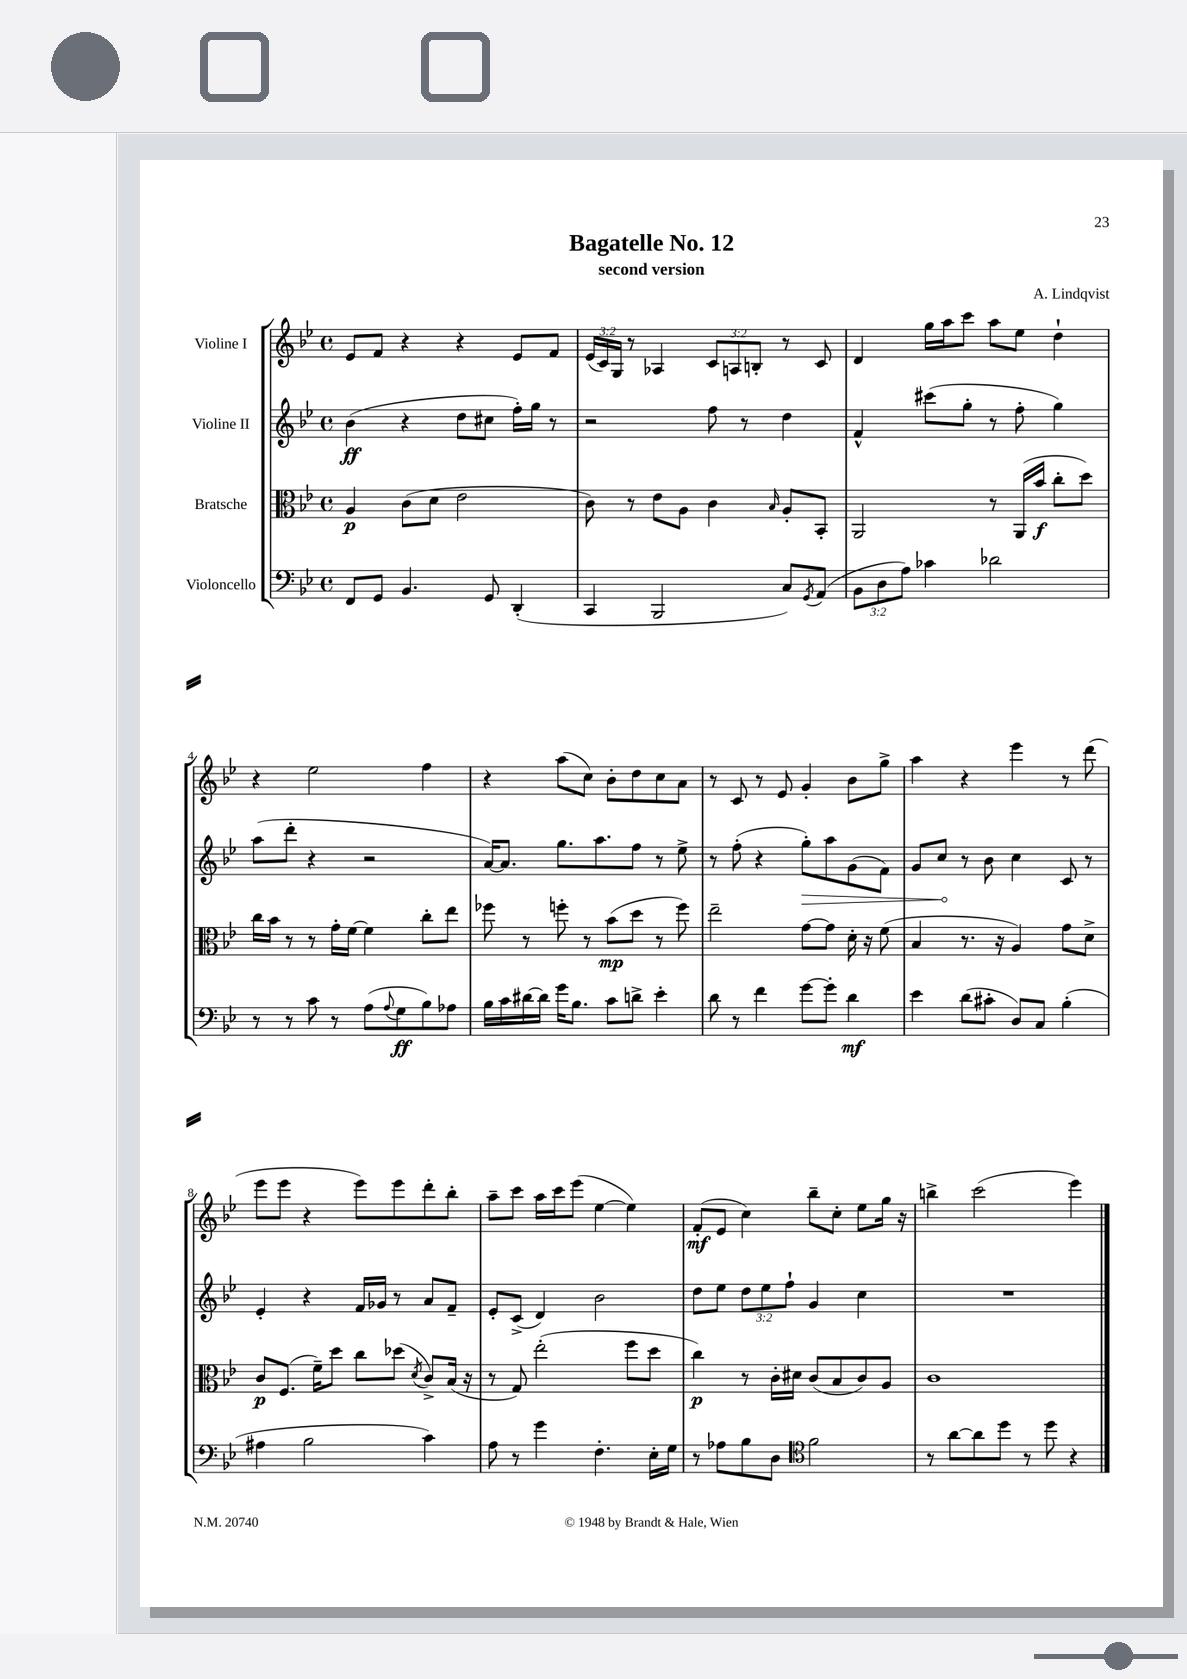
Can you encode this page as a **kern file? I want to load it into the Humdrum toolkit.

**kern	**dynam	**kern	**dynam	**kern	**dynam	**kern	**dynam
*part4	*part4	*part3	*part3	*part2	*part2	*part1	*part1
*staff4	*staff4	*staff3	*staff3	*staff2	*staff2	*staff1	*staff1
*I"Violoncello	*	*I"Bratsche	*	*I"Violine II	*	*I"Violine I	*
*clefF4	*	*clefC3	*	*clefG2	*	*clefG2	*
*k[b-e-]	*	*k[b-e-]	*	*k[b-e-]	*	*k[b-e-]	*
*M4/4	*	*M4/4	*	*M4/4	*	*M4/4	*
*met(c)	*	*met(c)	*	*met(c)	*	*met(c)	*
=1	=1	=1	=1	=1	=1	=1	=1
8FF/L	.	4A/	p	(4b-\	ff	8e-/L	.
8GG/J	.	.	.	.	.	8f/J	.
4.BB-/	.	(8c\L	.	4r	.	4r	.
.	.	8d\J	.	.	.	.	.
.	.	2e-\	.	8dd\L	.	4r	.
8GG/	.	.	.	8cc#X\J	.	.	.
(4DD'/	.	.	.	16ff'\LL)	.	8e-/L	.
.	.	.	.	16gg\JJ	.	.	.
.	.	.	.	8r	.	8f/J	.
=2	=2	=2	=2	=2	=2	=2	=2
4CC/	.	8c\)	.	2r	.	(24e-/LL	.
.	.	.	.	.	.	24c/)	.
.	.	.	.	.	.	24G/JJ	.
.	.	8r	.	.	.	8r	.
2BBB-/	.	8e-\L	.	.	.	4A-X/	.
.	.	8A\J	.	.	.	.	.
.	.	4c\	.	8ff\	.	12c/L	.
.	.	.	.	.	.	12An/	.
.	.	.	.	8r	.	.	.
.	.	.	.	.	.	12Bn'/J	.
.	.	16qqB-/	.	.	.	.	.
8C/L)	.	8A'/L	.	4dd\	.	8r	.
8qGG/	.	.	.	.	.	.	.
(8AA/J	.	8BB-'/J	.	.	.	8c/	.
=3	=3	=3	=3	=3	=3	=3	=3
12BB-\L	.	2AA/	.	4f^^/	.	4d/	.
12D\	.	.	.	.	.	.	.
12A\J)	.	.	.	.	.	.	.
4c-X\	.	.	.	(8ccc#X\L	.	16gg\LL	.
.	.	.	.	.	.	16aa\J	.
.	.	.	.	8gg'\J	.	8ccc\J	.
2d-X\	.	8r	.	8r	.	8aa\L	.
.	.	(16AA/LL	.	8ff'\	.	8ee-\J	.
.	.	16b-/JJ	f	.	.	.	.
.	.	8cc'\L	.	4gg\)	.	4dd`\	.
.	.	8dd\J)	.	.	.	.	.
!!LO:LB:g=z
=4	=4	=4	=4	=4	=4	=4	=4
8r	.	16cc\LL	.	(8aa\L	.	4r	.
.	.	16b-\JJ	.	.	.	.	.
8r	.	8r	.	8ddd'\J	.	.	.
8c\	.	8r	.	4r	.	2ee-\	.
8r	.	16g'\LL	.	.	.	.	.
.	.	[16f\JJ	.	.	.	.	.
(8A\L	.	4f\]	.	2r	.	.	.
8qqA/	.	.	.	.	.	.	.
8G\	ff	.	.	.	.	.	.
8B-\)	.	8cc'\L	.	.	.	4ff\	.
8A-X\J	.	8ee-\J	.	.	.	.	.
=5	=5	=5	=5	=5	=5	=5	=5
16B-\LL	.	8ff-X\	.	[16a/KL)	.	4r	.
16c\	.	.	.	8.a/J]	.	.	.
[16d#X\	.	8r	.	.	.	.	.
16d#\JJ]	.	.	.	.	.	.	.
16g\KL	.	8ffn'\	.	8.gg\L	.	(8aa\L	.
8.B-\J	.	.	.	.	.	.	.
.	.	8r	.	.	.	8cc\J)	.
.	.	.	.	8.aa\	.	.	.
8c\L	.	(8b-\L	mp	.	.	8b-'\L	.
8dn^\J	.	8dd\J	.	8ff\J	.	8dd\	.
4e-'\	.	8r	.	8r	.	8cc\	.
.	.	8ff\)	.	8ee-^\	.	8a\J	.
=6	=6	=6	=6	=6	=6	=6	=6
8d\	.	2ee-~\	.	8r	.	8r	.
8r	.	.	.	(8ff'\	.	8c/	.
4f\	.	.	.	4r	.	8r	.
.	.	.	.	.	.	8e-/	.
!	!	!	!	!	!LO:HP:b	!	!
[8g\L	.	[8g\L	.	8gg'\L)	>	4g'/	.
8g'\J]	.	8g\J]	.	8aa\	.	.	.
4d\	mf	16d'\	.	(8g\	.	8b-\L	.
.	.	16r	.	.	.	.	.
.	.	(8f\	.	8f\J)	.	8gg^\J	.
=7	=7	=7	=7	=7	=7	=7	=7
4e-\	.	4B-/	.	8g/L	.	4aa\	.
.	.	.	.	8cc/J	.	.	.
(8d\L	.	8.r	.	8r	]	4r	.
8c#X'\J	.	.	.	8b-\	.	.	.
.	.	16r	.	.	.	.	.
8D/L)	.	4A/)	.	4cc\	.	4eee-\	.
8C/J	.	.	.	.	.	.	.
(4B-'\	.	8g\L	.	8c/	.	8r	.
.	.	8d^\J	.	8r	.	(8ddd\	.
!!LO:LB:g=z
=8	=8	=8	=8	=8	=8	=8	=8
4A#X\	.	8c/L	p	4e-'/	.	8eee-\L	.
.	.	(8.F/J	.	.	.	8eee-\J	.
2B-\	.	.	.	4r	.	4r	.
.	.	16f~\KL)	.	.	.	.	.
.	.	8dd\J	.	.	.	.	.
.	.	8cc\L	.	16f/LL	.	8eee-\L)	.
.	.	.	.	16g-X/JJ	.	.	.
.	.	(8dd-X\J	.	8r	.	8eee-\	.
.	.	8qd/	.	.	.	.	.
4c\)	.	8c^/L)	.	8a/L	.	8ddd'\	.
.	.	(16B-/Jk	.	8f~/J	.	8bb-'\J	.
.	.	16r	.	.	.	.	.
=9	=9	=9	=9	=9	=9	=9	=9
8A\	.	8r	.	8e-'/L	.	8aa~\L	.
8r	.	8G/)	.	(8c^/J	.	8ccc\J	.
4g\	.	(2ee-'\	.	4d/)	.	16aa\LL	.
.	.	.	.	.	.	16ccc\J	.
.	.	.	.	.	.	(8eee-\J	.
4.F'\	.	.	.	2b-\	.	[4ee-\	.
.	.	8ff\L	.	.	.	4ee-\])	.
16E-'\LL	.	8dd\J	.	.	.	.	.
16G\JJ	.	.	.	.	.	.	.
=10	=10	=10	=10	=10	=10	=10	=10
8r	.	4cc\)	p	8dd\L	.	(8f'/L	mf
8A-X\L	.	.	.	8ee-\J	.	8e-/J	.
8B-\	.	8r	.	12dd\L	.	4cc\)	.
.	.	.	.	12ee-\	.	.	.
8D\J	.	16c'\LL	.	.	.	.	.
.	.	.	.	12ff`\J	.	.	.
.	.	16d#X\JJ	.	.	.	.	.
*clefC4	*	*	*	*	*	*	*
2f\	.	(8c/L	.	4g/	.	8bb-~\L	.
.	.	8B-/	.	.	.	8cc'\J	.
.	.	8c/)	.	4cc\	.	8ee-\L	.
.	.	8A/J	.	.	.	16gg\Jk	.
.	.	.	.	.	.	16r	.
=11	=11	=11	=11	=11	=11	=11	=11
8r	.	1c	.	1r	.	4bbn^\	.
[8a\L	.	.	.	.	.	.	.
8a\]	.	.	.	.	.	(2ccc\	.
8dd\J	.	.	.	.	.	.	.
8r	.	.	.	.	.	.	.
8dd\	.	.	.	.	.	.	.
4r	.	.	.	.	.	4eee-\)	.
==	==	==	==	==	==	==	==
*-	*-	*-	*-	*-	*-	*-	*-
